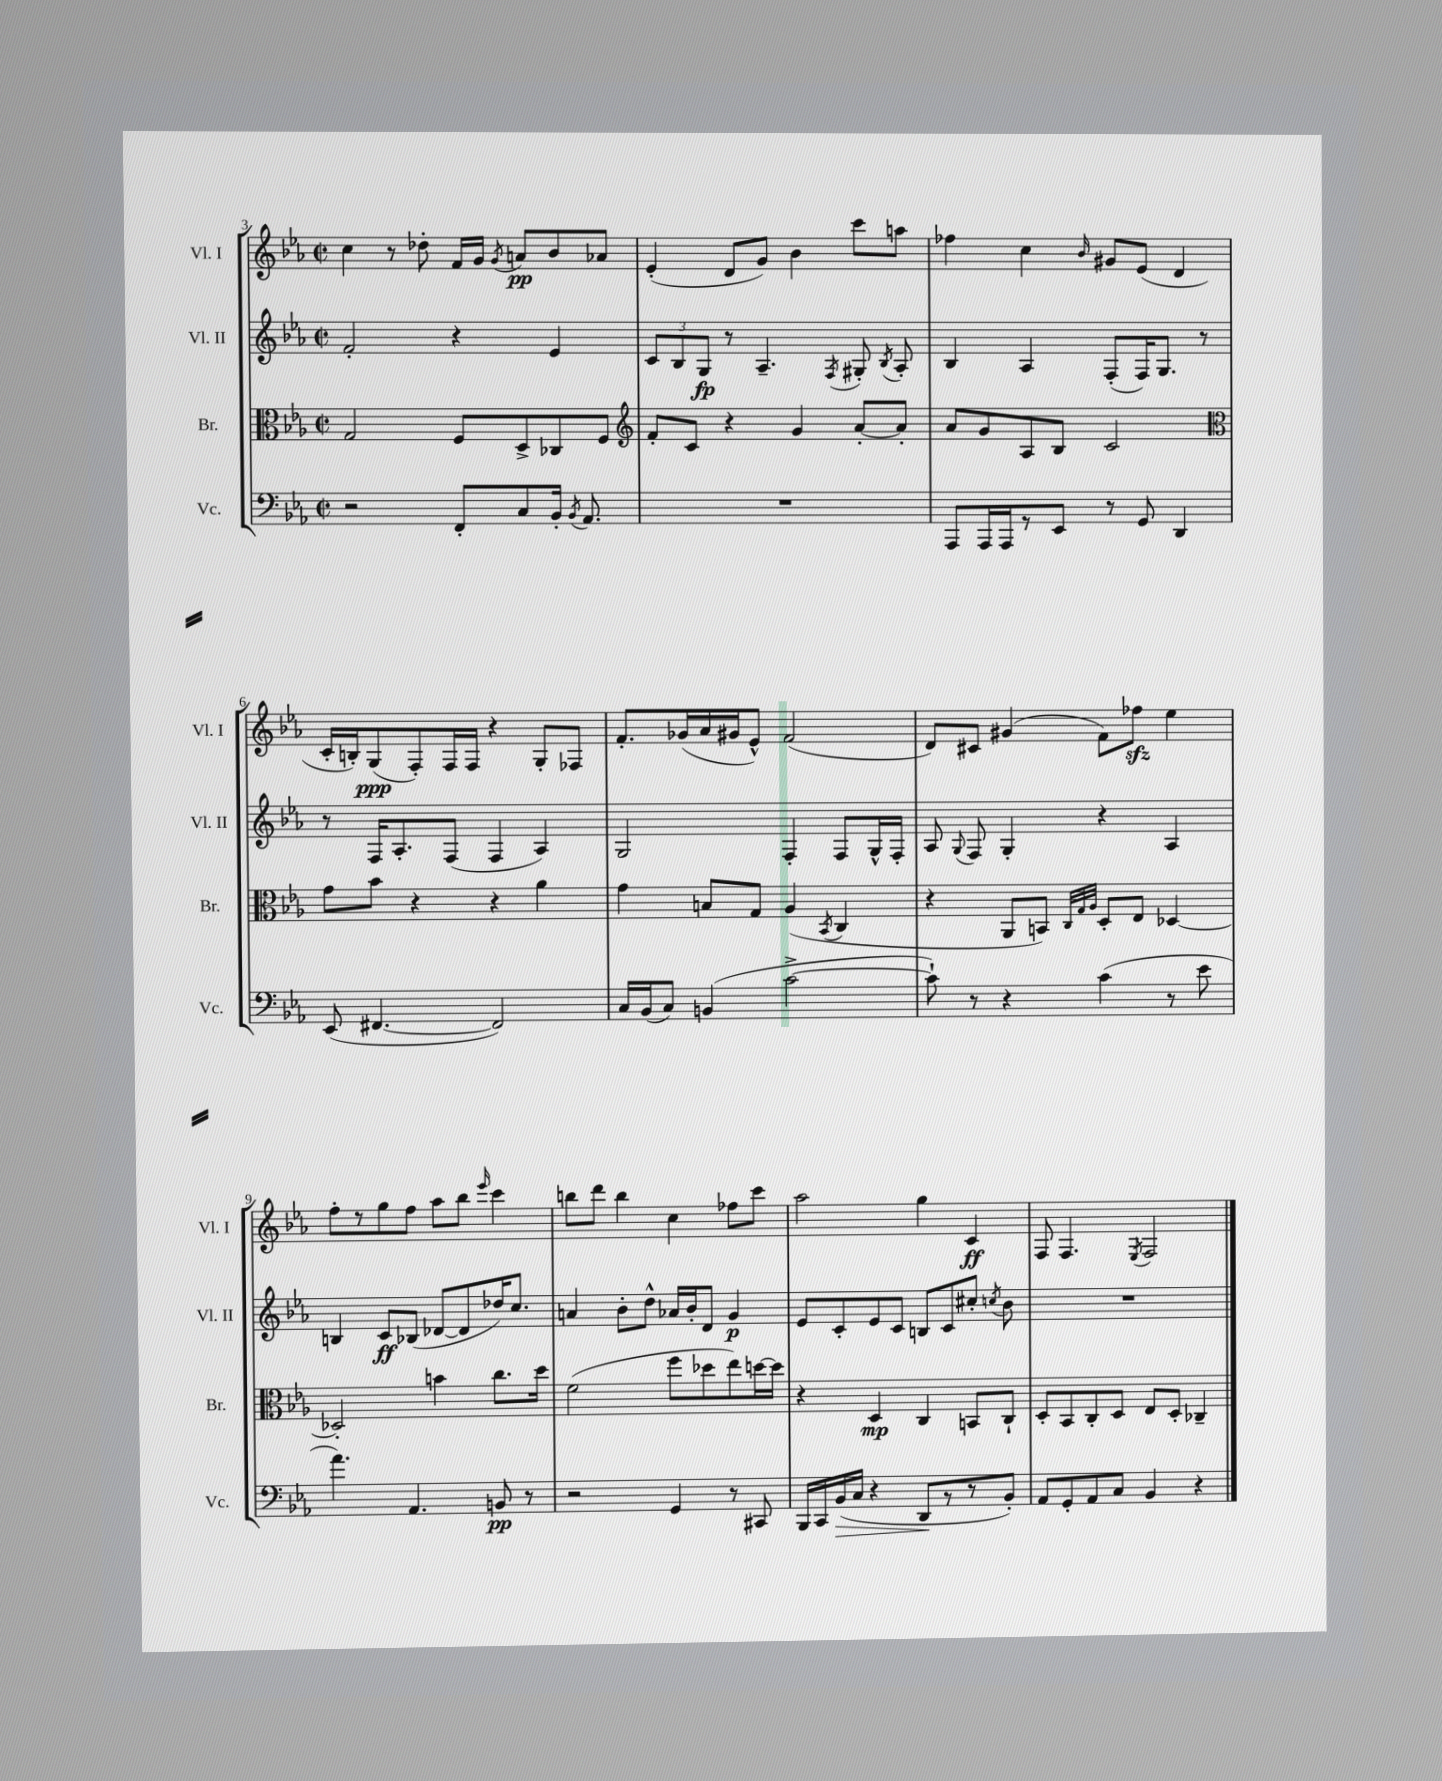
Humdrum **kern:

**kern	**dynam	**kern	**dynam	**kern	**dynam	**kern	**dynam
*part4	*part4	*part3	*part3	*part2	*part2	*part1	*part1
*staff4	*staff4	*staff3	*staff3	*staff2	*staff2	*staff1	*staff1
*I"Vc.	*	*I"Br.	*	*I"Vl. II	*	*I"Vl. I	*
*I'Vc.	*	*I'Br.	*	*I'Vl. II	*	*I'Vl. I	*
*clefF4	*	*clefC3	*	*clefG2	*	*clefG2	*
*k[b-e-a-]	*	*k[b-e-a-]	*	*k[b-e-a-]	*	*k[b-e-a-]	*
*M2/2	*	*M2/2	*	*M2/2	*	*M2/2	*
*met(c|)	*	*met(c|)	*	*met(c|)	*	*met(c|)	*
=3	=3	=3	=3	=3	=3	=3	=3
2r	.	2G/	.	2f'/	.	4cc\	.
.	.	.	.	.	.	8r	.
.	.	.	.	.	.	8dd-X'\	.
8FF'/L	.	8F/L	.	4r	.	16f/LL	.
.	.	.	.	.	.	16g/JJ	.
.	.	.	.	.	.	8qg/	.
8C/	.	8D^/	.	.	.	8an/L	pp
16BB-'/Jk	.	8C-X/	.	4e-/	.	8b-/	.
8qBB-/	.	.	.	.	.	.	.
8.AA-/	.	.	.	.	.	.	.
.	.	8F/J	.	.	.	8a-X/J	.
=4	=4	=4	=4	=4	=4	=4	=4
*	*	*clefG2	*	*	*	*	*
1r	.	8f'/L	.	12c/L	.	(4e-'/	.
.	.	.	.	12B-/	.	.	.
.	.	8c/J	.	.	.	.	.
.	.	.	.	12G/J	fp	.	.
.	.	4r	.	8r	.	8d/L	.
.	.	.	.	4.A-~/	.	8g/J)	.
.	.	4g/	.	.	.	4b-\	.
.	.	.	.	8qF/	.	.	.
.	.	[8a-'/L	.	8G#X'/	.	8ccc\L	.
.	.	.	.	8qB-/	.	.	.
.	.	8a-'/J]	.	8A-'/	.	8aan\J	.
=5	=5	=5	=5	=5	=5	=5	=5
8AAA-/L	.	8a-/L	.	4B-/	.	4ff-X\	.
16AAA-/L	.	8g/	.	.	.	.	.
16AAA-/J	.	.	.	.	.	.	.
8r	.	8A-/	.	4A-/	.	4cc\	.
8EE-/J	.	8B-/J	.	.	.	.	.
.	.	.	.	.	.	16qqb-/	.
8r	.	2c/	.	(8F'/L	.	8g#X/L	.
8GG/	.	.	.	16F/K)	.	(8e-/J	.
.	.	.	.	8.G/J	.	.	.
4DD/	.	.	.	.	.	4d/	.
.	.	.	.	8r	.	.	.
!!LO:LB:g=z
=6	=6	=6	=6	=6	=6	=6	=6
*	*	*clefC3	*	*	*	*	*
(8EE-/	.	8g\L	.	8r	.	16c'/LL	.
.	.	.	.	.	.	16Bn'/J)	.
[4.FF#X/	.	8b-\J	.	16F/KL	.	(8G/	ppp
.	.	.	.	8.A-'/	.	.	.
.	.	4r	.	.	.	8F'/)	.
.	.	.	.	(8F/J	.	16F/L	.
.	.	.	.	.	.	16F/JJ	.
2FF#/])	.	4r	.	4F/	.	4r	.
.	.	4a-\	.	4A-/)	.	8G'/L	.
.	.	.	.	.	.	8F-X/J	.
=7	=7	=7	=7	=7	=7	=7	=7
16C/LL	.	4g\	.	2G/	.	8.f'/L	.
(16BB-/J	.	.	.	.	.	.	.
8C/J)	.	.	.	.	.	.	.
.	.	.	.	.	.	(16g-X/L	.
(4BBn/	.	8Bn/L	.	.	.	16a-/	.
.	.	.	.	.	.	16g#X/J	.
.	.	8G/J	.	.	.	8e-^^/J)	.
[2c^\	.	(4A-/	.	4F'/	.	(2f/	.
.	.	8qBB-/	.	.	.	.	.
.	.	4C/	.	8F/L	.	.	.
.	.	.	.	16G^^/L	.	.	.
.	.	.	.	16F'/JJ	.	.	.
=8	=8	=8	=8	=8	=8	=8	=8
8c`\])	.	4r	.	8A-/	.	8d/L)	.
.	.	.	.	8qqG/	.	.	.
8r	.	.	.	8F/	.	8c#X/J	.
4r	.	8AA-/L	.	4G'/	.	(4g#X/	.
.	.	8BBn/J)	.	.	.	.	.
.	.	32qqC/LLL	.	.	.	.	.
.	.	32qqG/	.	.	.	.	.
.	.	32qqA-/JJJ	.	.	.	.	.
(4c\	.	8D'/L	.	4r	.	8f\L)	.
.	.	8E-/J	.	.	.	8ff-Xzz\J	.
8r	.	[4D-X/	.	4A-/	.	4ee-\	.
8e-\	.	.	.	.	.	.	.
!!LO:LB:g=z
=9	=9	=9	=9	=9	=9	=9	=9
4.a-\)	.	2D-X'/]	.	4Bn/	.	8ff'\L	.
.	.	.	.	.	.	8r	.
.	.	.	.	8c/L	ff	8gg\	.
4.AA-/	.	.	.	(8B-X/J	.	8ff\J	.
.	.	4bn\	.	[8d-X/L	.	8aa-\L	.
.	.	.	.	8d-/]	.	8bb-\J	.
.	.	.	.	.	.	16qqeee-/	.
8BBn/	pp	8.cc\L	.	16dd-X/K)	.	4ccc\	.
.	.	.	.	8.cc/J	.	.	.
8r	.	.	.	.	.	.	.
.	.	16dd\Jk	.	.	.	.	.
=10	=10	=10	=10	=10	=10	=10	=10
2r	.	(2f\	.	4an/	.	8bbn\L	.
.	.	.	.	.	.	8ddd\J	.
.	.	.	.	8b-'\L	.	4bb\	.
.	.	.	.	8dd^^\J	.	.	.
4GG/	.	8ff\L	.	16a-X/LL	.	4cc\	.
.	.	.	.	16b-'/J	.	.	.
.	.	8dd-X\	.	8d/J	.	.	.
8r	.	8ee-\)	.	4g/	p	8ff-X\L	.
8CC#X/	.	[16ddn\L	.	.	.	8ccc\J	.
.	.	16dd\JJ]	.	.	.	.	.
=11	=11	=11	=11	=11	=11	=11	=11
16BBB-/LL	.	4r	.	8e-/L	.	2aa-\	.
16CC/	.	.	.	.	.	.	.
!	!LO:HP:b	!	!	!	!	!	!
(16BB-/	>	.	.	8c'/	.	.	.
16C/JJ	.	.	.	.	.	.	.
4r	.	4D/	mp	8e-/	.	.	.
.	.	.	.	8c/J	.	.	.
8DD/L	.	4C/	.	8Bn/L	.	4gg\	.
8r	]	.	.	8c/	.	.	.
8r	.	8BBn/L	.	8cc#X'/J	.	4c/	ff
.	.	.	.	8qccn/	.	.	.
8BB-'/J)	.	8C`/J	.	8b-\	.	.	.
=12	=12	=12	=12	=12	=12	=12	=12
8AA-/L	.	8D'/L	.	1r	.	8F/	.
8GG'/	.	8BB-/	.	.	.	4.F/	.
8AA-/	.	8C'/	.	.	.	.	.
8C/J	.	8D/J	.	.	.	.	.
.	.	.	.	.	.	8qE-/	.
4BB-/	.	8E-/L	.	.	.	2F/	.
.	.	8D'/J	.	.	.	.	.
4r	.	4C-X~/	.	.	.	.	.
==	==	==	==	==	==	==	==
*-	*-	*-	*-	*-	*-	*-	*-
